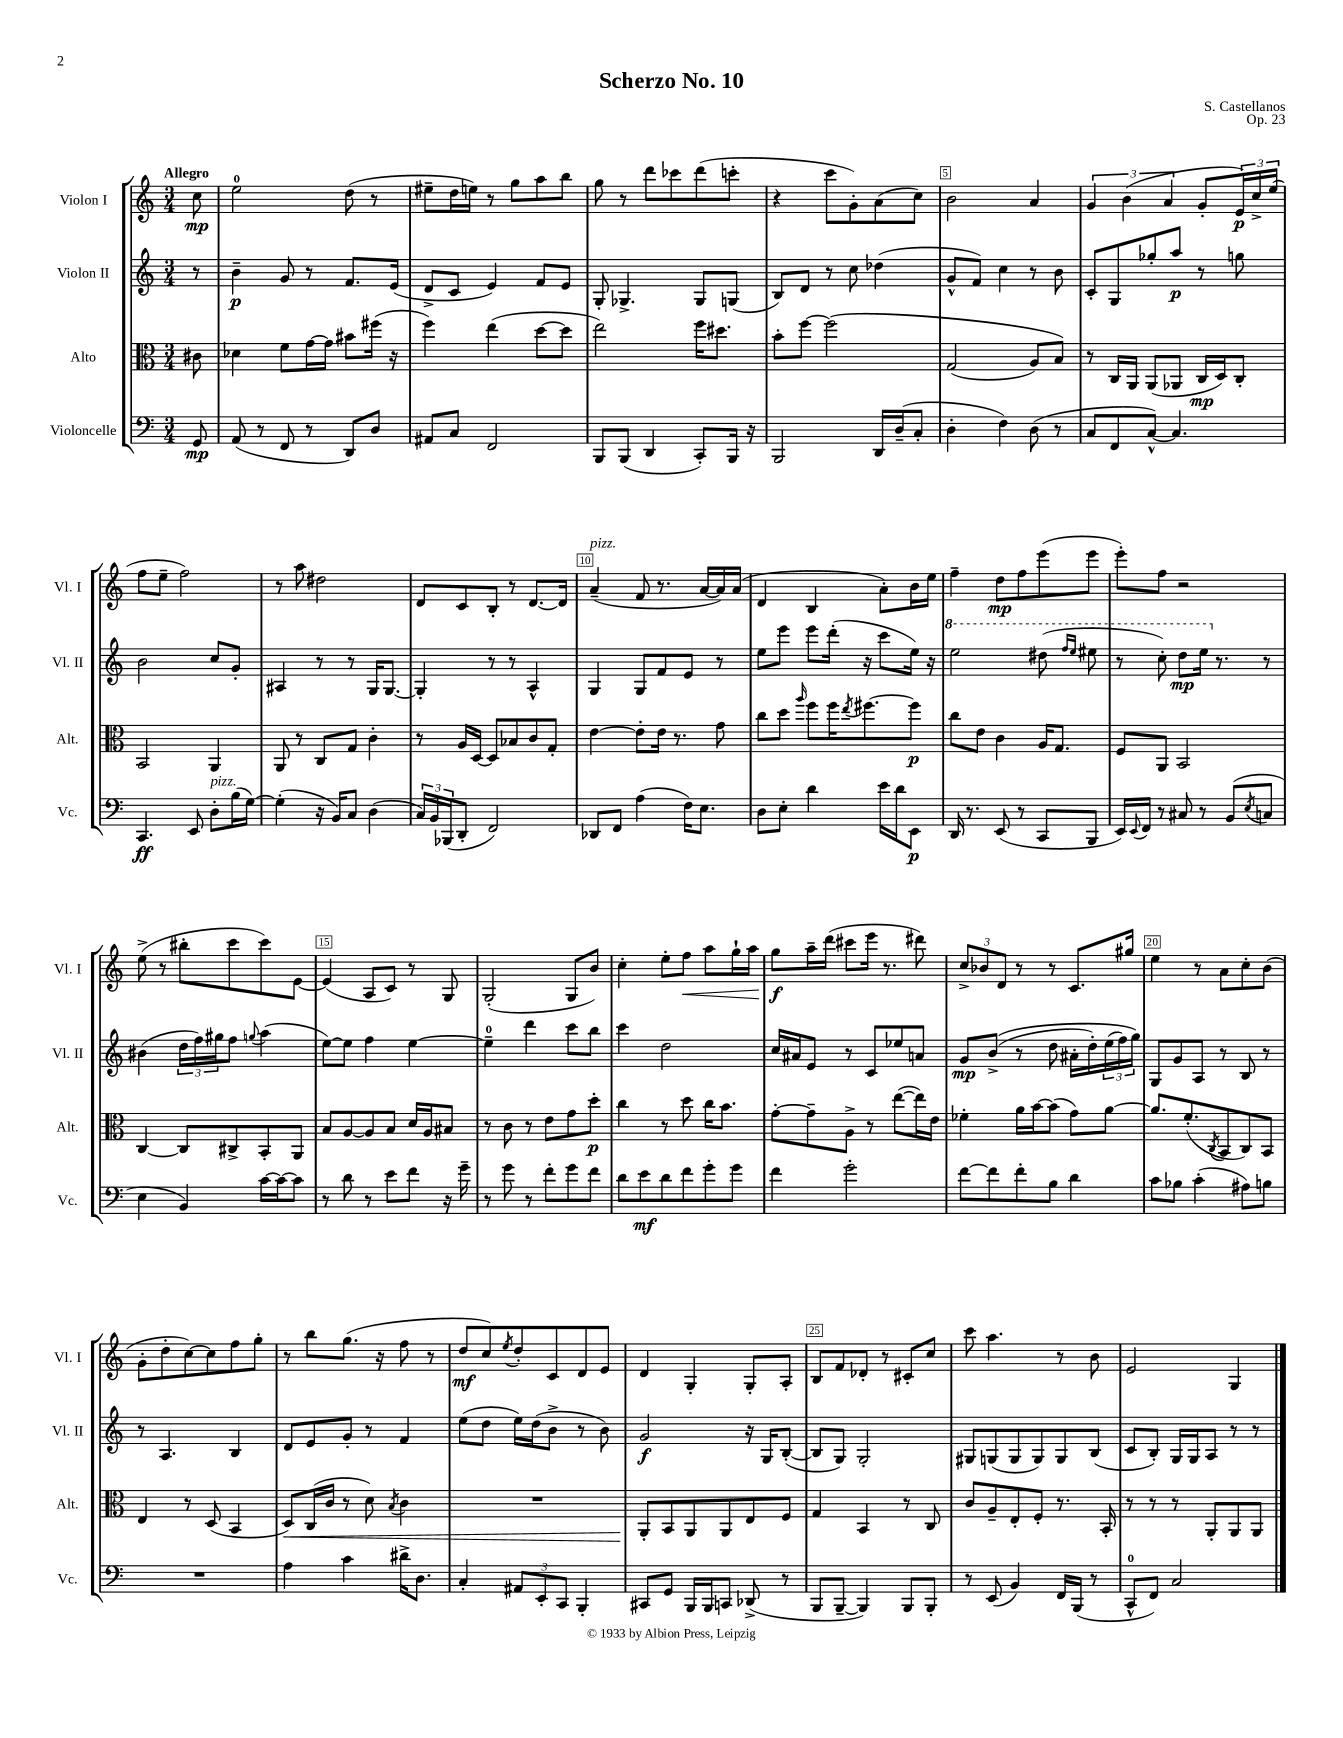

**kern	**dynam	**kern	**dynam	**kern	**dynam	**kern	**dynam
*part4	*part4	*part3	*part3	*part2	*part2	*part1	*part1
*staff4	*staff4	*staff3	*staff3	*staff2	*staff2	*staff1	*staff1
*I"Violoncelle	*	*I"Alto	*	*I"Violon II	*	*I"Violon I	*
*I'Vc.	*	*I'Alt.	*	*I'Vl. II	*	*I'Vl. I	*
*clefF4	*	*clefC3	*	*clefG2	*	*clefG2	*
*k[]	*	*k[]	*	*k[]	*	*k[]	*
*M3/4	*	*M3/4	*	*M3/4	*	*M3/4	*
=	=	=	=	=	=	=	=
!	!	!	!	!	!	!LO:TX:a:B:t=Allegro	!
8GG/	mp	8c#X\	.	8r	.	8cc\	mp
=1	=1	=1	=1	=1	=1	=1	=1
(8AA/	.	4d-X\	.	4b~\	p	2ee\	.
8r	.	.	.	.	.	.	.
8FF/	.	8f\L	.	8g/	.	.	.
8r	.	[16g\L	.	8r	.	.	.
.	.	16g\JJ]	.	.	.	.	.
8DD/L)	.	8b#X\L	.	8.f/L	.	(8dd\	.
8D/J	.	(16ff#X\Jk	.	.	.	8r	.
.	.	16r	.	(16e/Jk	.	.	.
=2	=2	=2	=2	=2	=2	=2	=2
8AA#X/L	.	4ff\)	.	8d^/L	.	8ee#X~\L	.
8C/J	.	.	.	8c/J	.	16dd\L	.
.	.	.	.	.	.	16een\JJ)	.
2FF/	.	(4ee\	.	4e/)	.	8r	.
.	.	.	.	.	.	8gg\L	.
.	.	[8dd\L	.	8f/L	.	8aa\	.
.	.	8dd\J]	.	8e/J	.	8bb\J	.
=3	=3	=3	=3	=3	=3	=3	=3
8BBB/L	.	2ee\)	.	8G'/	.	8gg\	.
(8BBB/J	.	.	.	4.G-X^/	.	8r	.
4DD/	.	.	.	.	.	8ddd\L	.
.	.	.	.	.	.	8ccc-X\	.
8CC'/L)	.	16ff\KL	.	8G-/L	.	(8ddd\	.
.	.	8.dd#X\J	.	.	.	.	.
16BBB/Jk	.	.	.	(8Gn/J	.	8cccn'\J	.
16r	.	.	.	.	.	.	.
=4	=4	=4	=4	=4	=4	=4	=4
2BBB/	.	8b'\L	.	8B/L)	.	4r	.
.	.	[8ff\J	.	8d/J	.	.	.
.	.	(2ff\]	.	8r	.	8ccc\L	.
.	.	.	.	8cc\	.	8g'\)	.
16DD/LL	.	.	.	(4dd-X\	.	(8a\	.
(16D~/J	.	.	.	.	.	.	.
8C'/J	.	.	.	.	.	8cc\J)	.
=5	=5	=5	=5	=5	=5	=5	=5
4D'\	.	(2G/	.	8g^^/L	.	2b\	.
.	.	.	.	8f/J)	.	.	.
4F\)	.	.	.	4cc\	.	.	.
(8D\	.	8A/L)	.	8r	.	4a/	.
8r	.	8B/J)	.	8b\	.	.	.
=6	=6	=6	=6	=6	=6	=6	=6
8C/L	.	8r	.	8c'/L	.	6g/	.
8FF/	.	16C/LL	.	8G/	.	.	.
.	.	.	.	.	.	(6b\	.
.	.	16AA/JJ	.	.	.	.	.
[8C^^/J)	.	(8AA/L	.	8gg-X'/	.	.	.
.	.	.	.	.	.	6a/	.
4.C/]	.	8AA-X/J	.	8aa/J	p	.	.
.	.	16C/LL	mp	8r	.	8g'/L	.
.	.	16D/J)	.	.	.	.	.
.	.	8C'/J	.	8ggn\	.	24e/L)	p
.	.	.	.	.	.	24cc^/	.
.	.	.	.	.	.	(24ee/JJ	.
!!LO:LB:g=z
=7	=7	=7	=7	=7	=7	=7	=7
4.CC/	ff	2BB/	.	2b\	.	8ff\L	.
.	.	.	.	.	.	8ee~\J	.
.	.	.	.	.	.	2ff\)	.
8EE/	.	.	.	.	.	.	.
!LO:TX:a:i:t=pizz.	!	!	!	!	!	!	!
8D'\L	.	4AA/	.	8cc/L	.	.	.
(16B\L	.	.	.	8g'/J	.	.	.
[16G\JJ)	.	.	.	.	.	.	.
=8	=8	=8	=8	=8	=8	=8	=8
(4G'\]	.	8AA/	.	4A#X/	.	8r	.
.	.	8r	.	.	.	8aa\	.
16r	.	8C/L	.	8r	.	2dd#X\	.
16BB/KL)	.	.	.	.	.	.	.
8C/J	.	8G/J	.	8r	.	.	.
(4D\	.	4c'\	.	16G/KL	.	.	.
.	.	.	.	[8.G/J	.	.	.
=9	=9	=9	=9	=9	=9	=9	=9
24C/LL)	.	8r	.	4G'/]	.	8d/L	.
24BB/	.	.	.	.	.	.	.
(24BBB-X/J	.	.	.	.	.	.	.
8DD'/J	.	16A/LL	.	.	.	8c/	.
.	.	[16D/JJ	.	.	.	.	.
2FF/)	.	8D/L]	.	8r	.	8B'/J	.
.	.	8B-X/	.	8r	.	8r	.
.	.	8c/	.	4A^^/	.	[8.d/L	.
.	.	8G'/J	.	.	.	.	.
.	.	.	.	.	.	16d/Jk]	.
=10	=10	=10	=10	=10	=10	=10	=10
!	!	!	!	!	!	!LO:TX:a:i:t=pizz.	!
8DD-X/L	.	[4e\	.	4G/	.	(4a~/	.
8FF/J	.	.	.	.	.	.	.
(4A\	.	8e'\L]	.	8G/L	.	8f/	.
.	.	16e\Jk	.	8f/	.	8.r	.
.	.	8.r	.	.	.	.	.
16F\KL)	.	.	.	8e/J	.	.	.
8.E\J	.	.	.	.	.	[16a/LL	.
.	.	8g\	.	8r	.	16a/])	.
.	.	.	.	.	.	(16a/JJ	.
=11	=11	=11	=11	=11	=11	=11	=11
8D\L	.	8cc\L	.	8ee\L	.	4d/	.
8E'\J	.	8dd\J	.	8eee\J	.	.	.
.	.	16qqaa/	.	.	.	.	.
4d\	.	8ff\L	.	8eee\L	.	4B/	.
.	.	16ff\K	.	(16ddd'\Jk	.	.	.
.	.	8qee/	.	.	.	.	.
.	.	[8.ff#X\	.	16r	.	.	.
16e\LL	.	.	.	8ccc\L	.	8a'\L)	.
16d\J	.	.	.	.	.	.	.
8EE\J	p	8ff#\J]	p	16ee\Jk)	.	16b\L	.
.	.	.	.	16r	.	16ee\JJ	.
=12	=12	=12	=12	=12	=12	=12	=12
*	*	*	*	*8va	*	*	*
16DD/	.	8cc\L	.	2eee\	.	4ff~\	.
8.r	.	.	.	.	.	.	.
.	.	8e\J	.	.	.	.	.
(8EE/	.	4c\	.	.	.	8dd\L	mp
8r	.	.	.	.	.	8ff\	.
8CC/L	.	16A/KL	.	(8ddd#X\	.	(8eee\	.
.	.	8.G/J	.	.	.	.	.
.	.	.	.	16qqfff/LL	.	.	.
.	.	.	.	16qqeee/JJ	.	.	.
8BBB/J	.	.	.	8eee#X\	.	8eee\J	.
=13	=13	=13	=13	=13	=13	=13	=13
16EE/LL)	.	8F/L	.	8r	.	8eee'\L)	.
8qqEE/	.	.	.	.	.	.	.
16FF/JJ	.	.	.	.	.	.	.
8r	.	8AA/J	.	8ccc'\)	.	8ff\J	.
8C#X/	.	2BB/	.	8ddd\L	mp	2r	.
8r	.	.	.	16eee\Jk	.	.	.
*	*	*	*	*X8va	*	*	*
.	.	.	.	8.r	.	.	.
(8BB/L	.	.	.	.	.	.	.
8qE/	.	.	.	.	.	.	.
8Cn/J	.	.	.	8r	.	.	.
!!LO:LB:g=z
=14	=14	=14	=14	=14	=14	=14	=14
4E\	.	[4C/	.	(4b#X\	.	(8ee^\	.
.	.	.	.	.	.	8r	.
4BB/)	.	8C/L]	.	24dd\LL	.	8bb#X'\L	.
.	.	.	.	24ff\)	.	.	.
.	.	.	.	24gg#X\J	.	.	.
.	.	8C#X^/	.	8ff\J	.	8ccc\	.
.	.	.	.	8qqggn/	.	.	.
[16c\LL	.	8BB'/	.	(4aa\	.	8ccc\)	.
16c\J_	.	.	.	.	.	.	.
8c\J]	.	8AA/J	.	.	.	[8e\J	.
=15	=15	=15	=15	=15	=15	=15	=15
8r	.	8B/L	.	[8ee\L)	.	(4e/]	.
8d\	.	[8A/	.	8ee\J]	.	.	.
8r	.	8A/]	.	4ff\	.	8A/L	.
8e\L	.	8B/J	.	.	.	8c/J)	.
8f\J	.	16d/LL	.	[4ee\	.	8r	.
.	.	16A/J	.	.	.	.	.
16r	.	8B#X/J	.	.	.	8G/	.
16g~\	.	.	.	.	.	.	.
=16	=16	=16	=16	=16	=16	=16	=16
8r	.	8r	.	4ee~\]	.	(2G'/	.
8g\	.	8c\	.	.	.	.	.
8r	.	8r	.	4ddd\	.	.	.
8f'\L	.	8e\L	.	.	.	.	.
8g\	.	8g\	.	8ccc\L	.	8G/L	.
8f\J	.	8dd'\J	p	8bb\J	.	8b/J)	.
=17	=17	=17	=17	=17	=17	=17	=17
8d\L	.	4cc\	.	4ccc\	.	4cc'\	.
8e\	mf	.	.	.	.	.	.
8d\	.	8r	.	2dd\	.	8ee'\L	.
!	!	!	!	!	!	!	!LO:HP:b
8f\	.	8dd\	.	.	.	8ff\J	<
8g'\	.	16cc\KL	.	.	.	8aa\L	.
.	.	8.b\J	.	.	.	.	.
8g\J	.	.	.	.	.	16gg`\L	.
.	.	.	.	.	.	16aa\JJ	.
=18	=18	=18	=18	=18	=18	=18	=18
4f\	.	[8g'\L	.	16cc/LL	.	8gg\L	f
.	.	.	.	16a#X/J	.	.	.
.	.	8g~\]	.	8e/J	.	16aa~\L	[
.	.	.	.	.	.	(16ddd\JJ	.
2g'\	.	8A^\J	.	8r	.	8ccc#X\L	.
.	.	8r	.	8c/L	.	16eee\Jk	.
.	.	.	.	.	.	8.r	.
.	.	([8ee\L	.	8ee-X/	.	.	.
.	.	16ee\L])	.	8an/J	.	8ddd#X\)	.
.	.	16e\JJ	.	.	.	.	.
=19	=19	=19	=19	=19	=19	=19	=19
[8f\L	.	4f-X'\	.	8g/L	mp	12cc^/L	.
.	.	.	.	.	.	12b-X/	.
8f\]	.	.	.	((8b^/J	.	.	.
.	.	.	.	.	.	12d/J	.
8f'\	.	16a\LL	.	8r	.	8r	.
.	.	[16b\J	.	.	.	.	.
8B\J	.	(8b\J]	.	8dd\	.	8r	.
4d\	.	8g\L)	.	16a#X'\LL	.	8.c/L	.
.	.	.	.	16dd'\)	.	.	.
.	.	[8a\J	.	(24ee\	.	.	.
.	.	.	.	24ff\)	.	.	.
.	.	.	.	.	.	16gg#X/Jk	.
.	.	.	.	24gg\JJ)	.	.	.
=20	=20	=20	=20	=20	=20	=20	=20
8c\L	.	8.a/L]	.	8G/L	.	4ee\	.
8B-X\J	.	.	.	8g/	.	.	.
.	.	(8.f'/	.	.	.	.	.
(4c'\	.	.	.	8A/J	.	8r	.
.	.	8qC/	.	.	.	.	.
.	.	8BB/	.	8r	.	8a\L	.
8A#X\L)	.	8C/)	.	8B/	.	8cc'\	.
8Bn\J	.	8BB/J	.	8r	.	(8b\J	.
!!LO:LB:g=z
=21	=21	=21	=21	=21	=21	=21	=21
2.r	.	4E/	.	8r	.	8g'\L	.
.	.	.	.	4.A/	.	8dd'\	.
.	.	8r	.	.	.	[8cc\)	.
.	.	(8D/	.	.	.	8cc\]	.
.	.	4BB/	.	4B/	.	8ff\	.
.	.	.	.	.	.	8gg'\J	.
=22	=22	=22	=22	=22	=22	=22	=22
!	!	!	!LO:HP:b	!	!	!	!
4A\	.	8D/L)	<	8d/L	.	8r	.
.	.	(16C/L	.	8e/	.	8bb\L	.
.	.	16c/JJ	.	.	.	.	.
4c\	.	8r	.	8g'/J	.	(8.gg\J	.
.	.	8d\)	.	8r	.	.	.
.	.	.	.	.	.	16r	.
.	.	8qB/	.	.	.	.	.
16d#X^\KL	.	4c\	.	4f/	.	8ff\	.
8.D\J	.	.	.	.	.	.	.
.	.	.	.	.	.	8r	.
=23	=23	=23	=23	=23	=23	=23	=23
4C'/	.	2.r	.	(8ee\L	.	8dd/L	mf
.	.	.	.	8dd\J	.	8cc/)	.
.	.	.	.	.	.	8qee/	.
12AA#X/L	.	.	.	16ee\LL)	.	8dd'/	.
.	.	.	.	(16dd\J	.	.	.
12EE'/	.	.	.	.	.	.	.
.	.	.	.	8b^\J	.	8c/	.
12CC/J	.	.	.	.	.	.	.
4BBB'/	.	.	.	8r	.	8d/	.
.	.	.	.	8b\)	.	8e/J	.
=24	=24	=24	=24	=24	=24	=24	=24
8CC#X/L	.	8AA'/L	.	2g/	f	4d/	.
8GG/J	.	8BB/	[	.	.	.	.
16BBB/LL	.	8AA/	.	.	.	4G'/	.
16BBB/J	.	.	.	.	.	.	.
8CCn/J	.	8AA/	.	.	.	.	.
(8DD-X^/	.	8E/	.	16r	.	8G'/L	.
.	.	.	.	16G/KL	.	.	.
8r	.	8F/J	.	([8B'/J	.	8A'/J	.
=25	=25	=25	=25	=25	=25	=25	=25
8BBB/L	.	4G/	.	8B/L]	.	8B/L	.
[8BBB~/J	.	.	.	8G/J)	.	8f/	.
4BBB/])	.	4BB/	.	2G'/	.	8d-X'/J	.
.	.	.	.	.	.	8r	.
8BBB/L	.	8r	.	.	.	8c#X'/L	.
8BBB'/J	.	8C/	.	.	.	8cc/J	.
=26	=26	=26	=26	=26	=26	=26	=26
8r	.	8c/L	.	8G#X/L	.	8ccc\	.
(8EE/	.	8A~/	.	(8Gn/	.	4.aa\	.
4BB/)	.	8E'/	.	8G/	.	.	.
.	.	8F'/J	.	8G/)	.	.	.
16FF/LL	.	8.r	.	8G/	.	8r	.
(16BBB/JJ	.	.	.	.	.	.	.
8r	.	.	.	(8B/J	.	8b\	.
.	.	16BB'/	.	.	.	.	.
=27	=27	=27	=27	=27	=27	=27	=27
8CC^^/L	.	8r	.	8c/L	.	2e/	.
8FF/J)	.	8r	.	8B'/J)	.	.	.
2C/	.	8r	.	16G/LL	.	.	.
.	.	.	.	16G/J	.	.	.
.	.	8AA'/L	.	8A/J	.	.	.
.	.	8AA/	.	8r	.	4G/	.
.	.	8AA/J	.	8r	.	.	.
==	==	==	==	==	==	==	==
*-	*-	*-	*-	*-	*-	*-	*-
